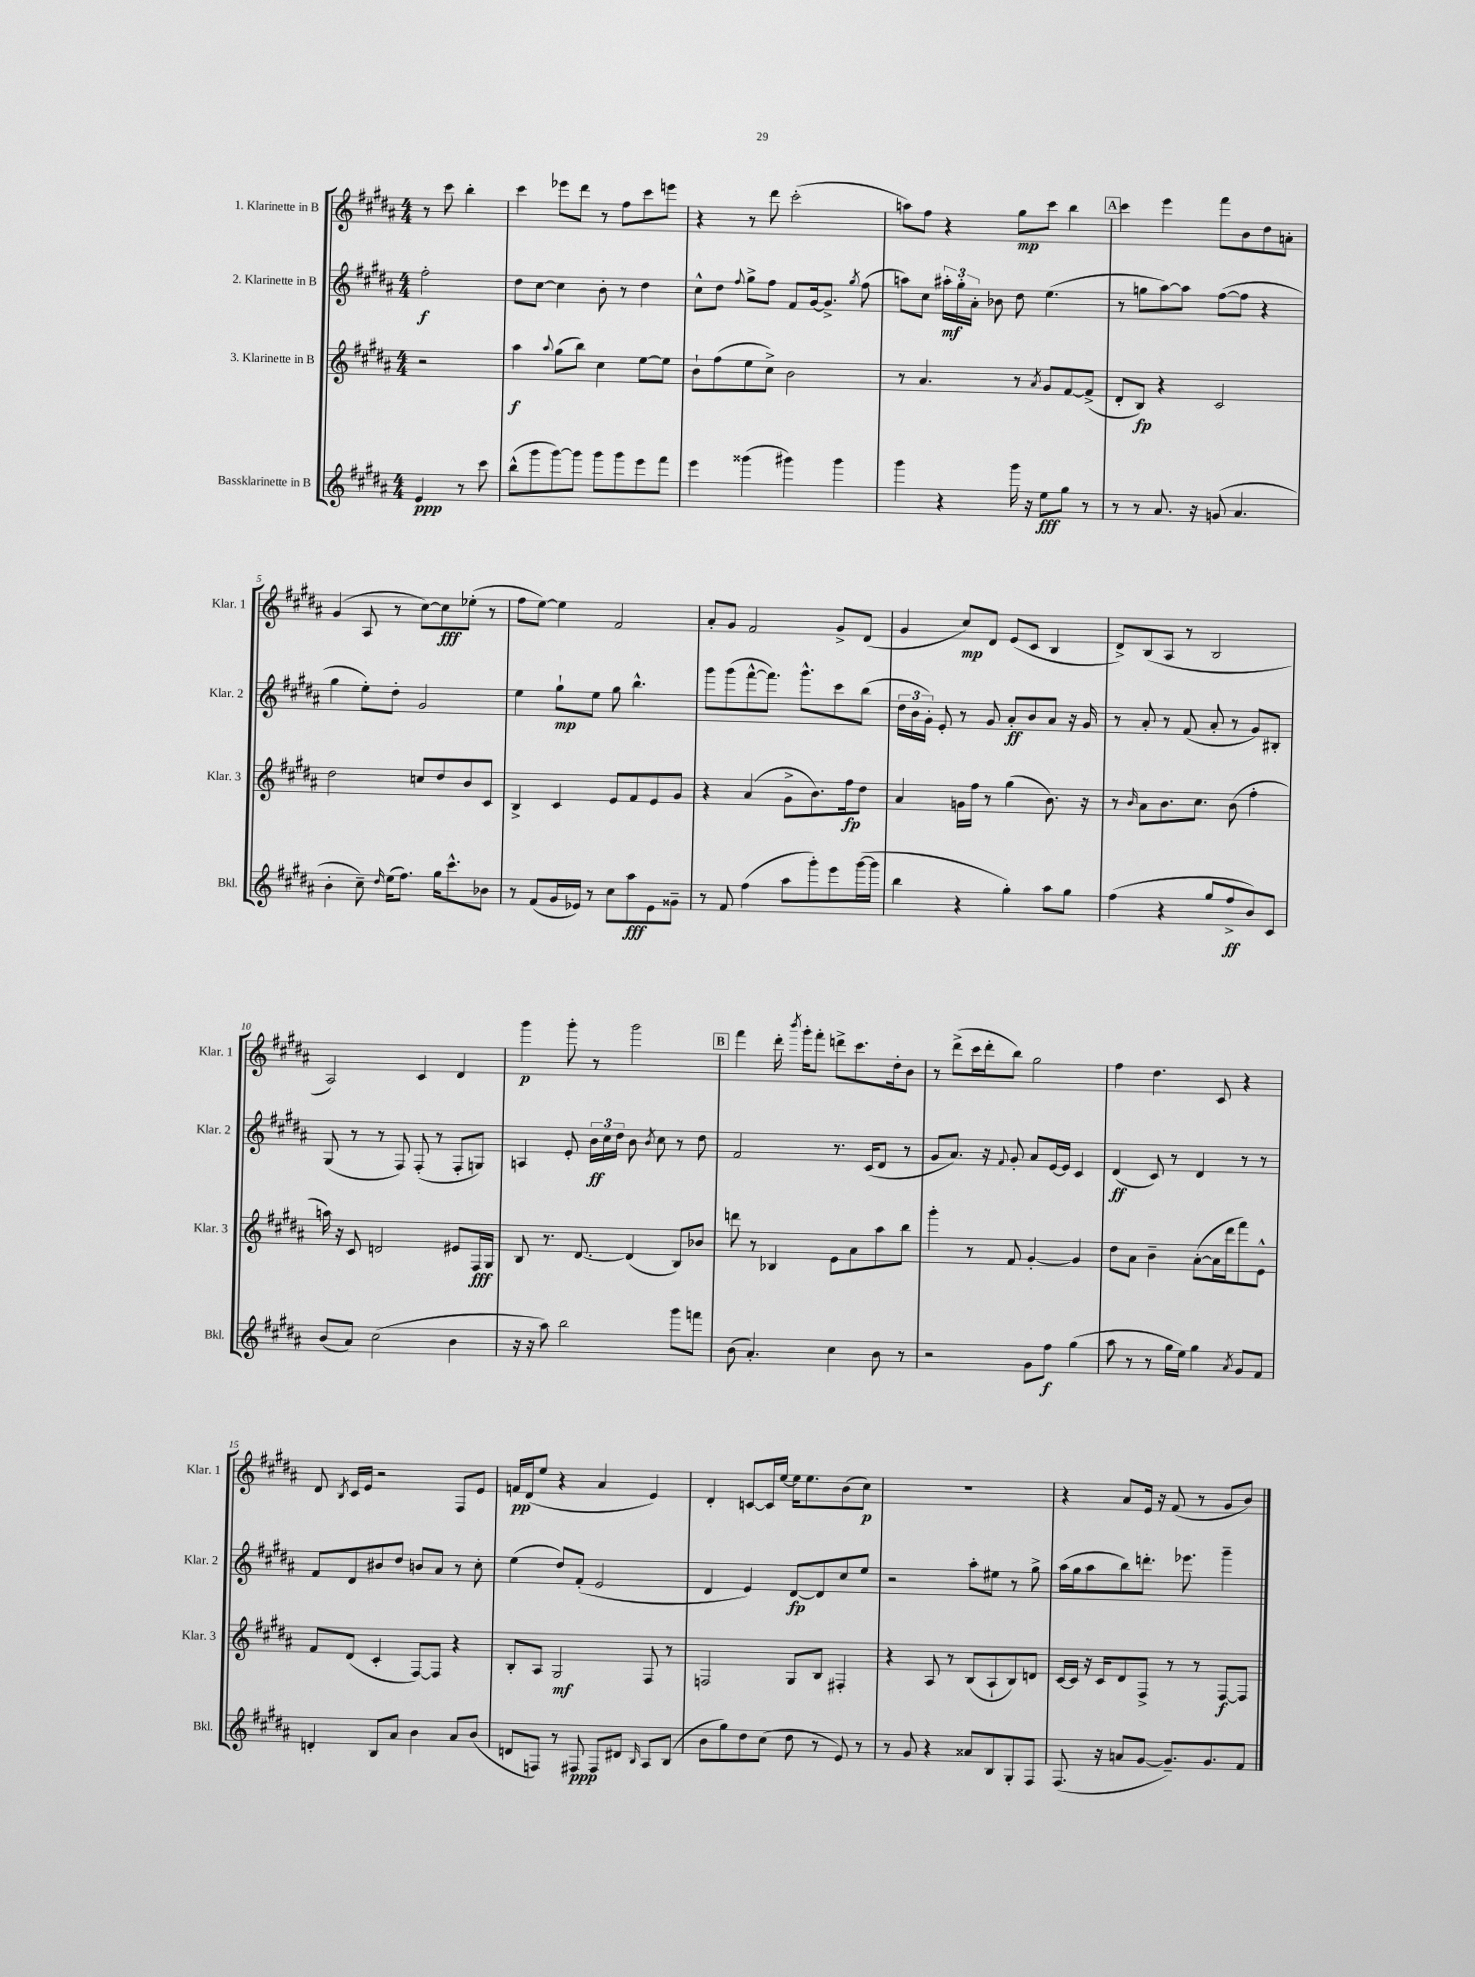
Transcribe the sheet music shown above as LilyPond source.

<<
\new StaffGroup <<
\new Staff = "s0" \with { instrumentName = "1. Klarinette in B" shortInstrumentName = "Klar. 1" } {
    \clef treble \key b \major \numericTimeSignature \time 4/4 \partial 2
    \autoBeamOff r8 cis'''8 b''4-. |
    cis'''4 ees'''8[ dis'''8] r8 fis''8[ cis'''8 e'''8] |
    r4 r8 dis'''8 cis'''2-.( |
    a''8[) fis''8] r4 gis''8[\mp cis'''8] b''4 |
    \mark \markup { \box "A" } cis'''4 e'''4 fis'''8[ b'8 dis''8 a'8]-. |
    gis'4( ais8 r8 cis''8[~) cis''8\fff ees''8]-.( r8 |
    fis''8[ e''8]~) e''4 fis'2 |
    ais'8[-. gis'8] fis'2 gis'8[-> dis'8]( |
    gis'4 cis''8[\mp) dis'8] e'8[( cis'8] b4 |
    dis'8[->) b8( ais8] r8 b2 |
    ais2) cis'4 dis'4 |
    gis'''4\p gis'''8-. r8 gis'''2 |
    \mark \markup { \box "B" } fis'''4 dis'''16-. \acciaccatura { b'''8 } gis'''16[-. fis'''8]-. d'''8[-> cis'''8. dis''16-. b'8] |
    r8 dis'''8[->( cis'''16 dis'''16-. b''8]) gis''2 |
    fis''4 dis''4. cis'8 r4 |
    dis'8 \acciaccatura { b8 } cis'16[ e'16] r2 fis8[ e'8] |
    f'16[\pp dis'16( e''8] r4 ais'4 e'4) |
    dis'4-. c'8[~ c'16 e''16]~ e''16[ e''8. b'8( cis''8]\p) |
    R1 |
    r4 ais'8[ e'16] r16 fis'8( r8 gis'8[ b'8]) \bar "|." |
}
\new Staff = "s1" \with { instrumentName = "2. Klarinette in B" shortInstrumentName = "Klar. 2" } {
    \clef treble \key b \major \numericTimeSignature \time 4/4 \partial 2
    \autoBeamOff fis''2-.\f |
    dis''8[ cis''8]~ cis''4 b'8-. r8 dis''4 |
    cis''8[-^ dis''8] \appoggiatura { fis''8 } gis''8[-> fis''8] fis'8[ gis'16~ gis'8.]-> \acciaccatura { gis''8 } fis''8( |
    a''8[) cis''8] \tuplet 3/2 { ais''16[-.\mf gis''16-. ais'16]-. } bes'8 dis''8 e''4.( |
    \mark \markup { \box "A" } r8 g''8[ ais''8~) ais''8] fis''8[~( fis''8] r4 |
    gis''4 e''8[-.) dis''8]-. gis'2 |
    e''4 gis''8[-!\mp e''8] gis''8 b''4.-^ |
    gis'''8[ gis'''8( fis'''8~-^ fis'''8.]) gis'''8.[-^ cis'''8 b''8]( |
    \tuplet 3/2 { dis''16[ b'16 gis'16]-.) } e'8-. r8 gis'8 ais'8[-.\ff b'8 ais'8] r16 gis'16 |
    r8 ais'8-. r8 fis'8( ais'8-. r8 gis'8[) bis8]-. |
    gis8( r8 r8 fis8) fis8-.( r8 fis8[-. g8]) |
    a4 e'8-. \tuplet 3/2 { b'16[\ff cis''16 dis''16] } b'8 \acciaccatura { b'8 } cis''8 r8 dis''8 |
    \mark \markup { \box "B" } fis'2 r8. cis'16[( dis'8] r8 |
    gis'8[ ais'8.]) r16 \appoggiatura { fis'8 } gis'8-. ais'8[ e'16~ e'16] cis'4 |
    dis'4\ff( cis'8) r8 dis'4 r8 r8 |
    fis'8[ dis'8 bis'8 dis''8] b'8[ ais'8] r8 cis''8-. |
    e''4( dis''8[) fis'8]-.( e'2 |
    dis'4 e'4) dis'8[~\fp dis'8 cis''8 e''8] |
    r2 ais''8[-. eis''8] r8 gis''8-> |
    ais''16[( gis''16 ais''8 b''8) d'''8.]-. ees'''8. gis'''4-- \bar "|." |
}
\new Staff = "s2" \with { instrumentName = "3. Klarinette in B" shortInstrumentName = "Klar. 3" } {
    \clef treble \key b \major \numericTimeSignature \time 4/4 \partial 2
    \autoBeamOff r2 |
    ais''4\f \appoggiatura { ais''8 } gis''8[( b''8]) cis''4 e''8[~ e''8] |
    b'8[-! fis''8( e''8 cis''8]->) b'2 |
    r8 ais'4. r8 \acciaccatura { ais'8 } gis'8[ fis'8~ fis'8]->( |
    \mark \markup { \box "A" } dis'8[-. b8]\fp) r4 cis'2 |
    dis''2 c''8[ dis''8 b'8 cis'8] |
    b4-> cis'4 e'8[ fis'8 e'8 gis'8] |
    r4 ais'4( gis'8[-> b'8.) fis''16\fp dis''8] |
    ais'4 g'16[ fis''16] r8 gis''4( b'8.) r16 |
    r8 \grace { b'16 } ais'8[ b'8. cis''8.] b'8( fis''4-. |
    a''16) r16 cis'8 d'2 eis'8[ fis16\fff gis16] |
    b8 r8. dis'8.~ dis'4( b8[) bes'8] |
    \mark \markup { \box "B" } d'''8 r8 bes4 e'8[ ais'8 ais''8 b''8] |
    gis'''4-. r8 fis'8 gis'4~-. gis'4 |
    dis''8[ ais'8] b'4-- ais'8[~-.( ais'16 dis'''16 fis'''8) e'8]-^ |
    fis'8[ dis'8]( cis'4-. fis8[~) fis8] r4 |
    b8[-. ais8] gis2\mf fis8 r8 |
    f2 gis8[ b8] fis4-. |
    r4 ais8 r8 b8[( ais8-! b8) d'8] |
    cis'16[~ cis'16] r16 cis'16[ dis'8 fis8]-> r8 r8 fis8[~\f fis8] \bar "|." |
}
\new Staff = "s3" \with { instrumentName = "Bassklarinette in B" shortInstrumentName = "Bkl." } {
    \clef treble \key b \major \numericTimeSignature \time 4/4 \partial 2
    \autoBeamOff e'4\ppp r8 cis'''8 |
    b''8[-^( gis'''8 gis'''8~) gis'''8] gis'''8[ gis'''8 e'''8 fis'''8] |
    e'''4 gisis'''4( gis'''4) gis'''4 |
    gis'''4 r4 gis'''16 r16 e''8[\fff gis''8] r8 |
    \mark \markup { \box "A" } r8 r8 ais'8. r16 g'8( ais'4. |
    b'4-. cis''8--) \grace { dis''16 } e''16[( fis''8.]) gis''16[ cis'''8.-^ bes'8] |
    r8 fis'8[( gis'16 ees'16]) r8 cis''8[ ais''8\fff ees'8 gisis'8]-- |
    r8 fis'8 fis''4( ais''8[ gis'''8-.) e'''8 gis'''16~( gis'''16] |
    b''4 r4 gis''4-.) ais''8[ gis''8] |
    fis''4( r4 gis''8[ fis''8->\ff b'8) cis'8] |
    b'8[( ais'8]) cis''2( b'4 |
    r16 r16 ais''8) b''2 gis'''8[ f'''8] |
    \mark \markup { \box "B" } b'8( ais'4.-.) cis''4 b'8 r8 |
    r2 gis'8[ fis''8]\f gis''4( |
    ais''8 r8 r8 gis''16[ e''16]) gis''4 \acciaccatura { ais'8 } gis'8[ fis'8] |
    d'4-. b8[ ais'8] b'4 ais'8[ b'8]( |
    d'8[ f8]) r8 fis8\ppp fis8[ dis'8] \grace { b16 } ais8[ b8]( |
    b'8[ gis''8) dis''8 cis''8]( dis''8 r8 e'8) r8 |
    r8 gis'8 r4 aisis'8[ b8 gis8-. fis8] |
    fis8.( r16 a'8[ gis'8]~ gis'8.[--) gis'8. fis'8] \bar "|." |
}
>>
>>
